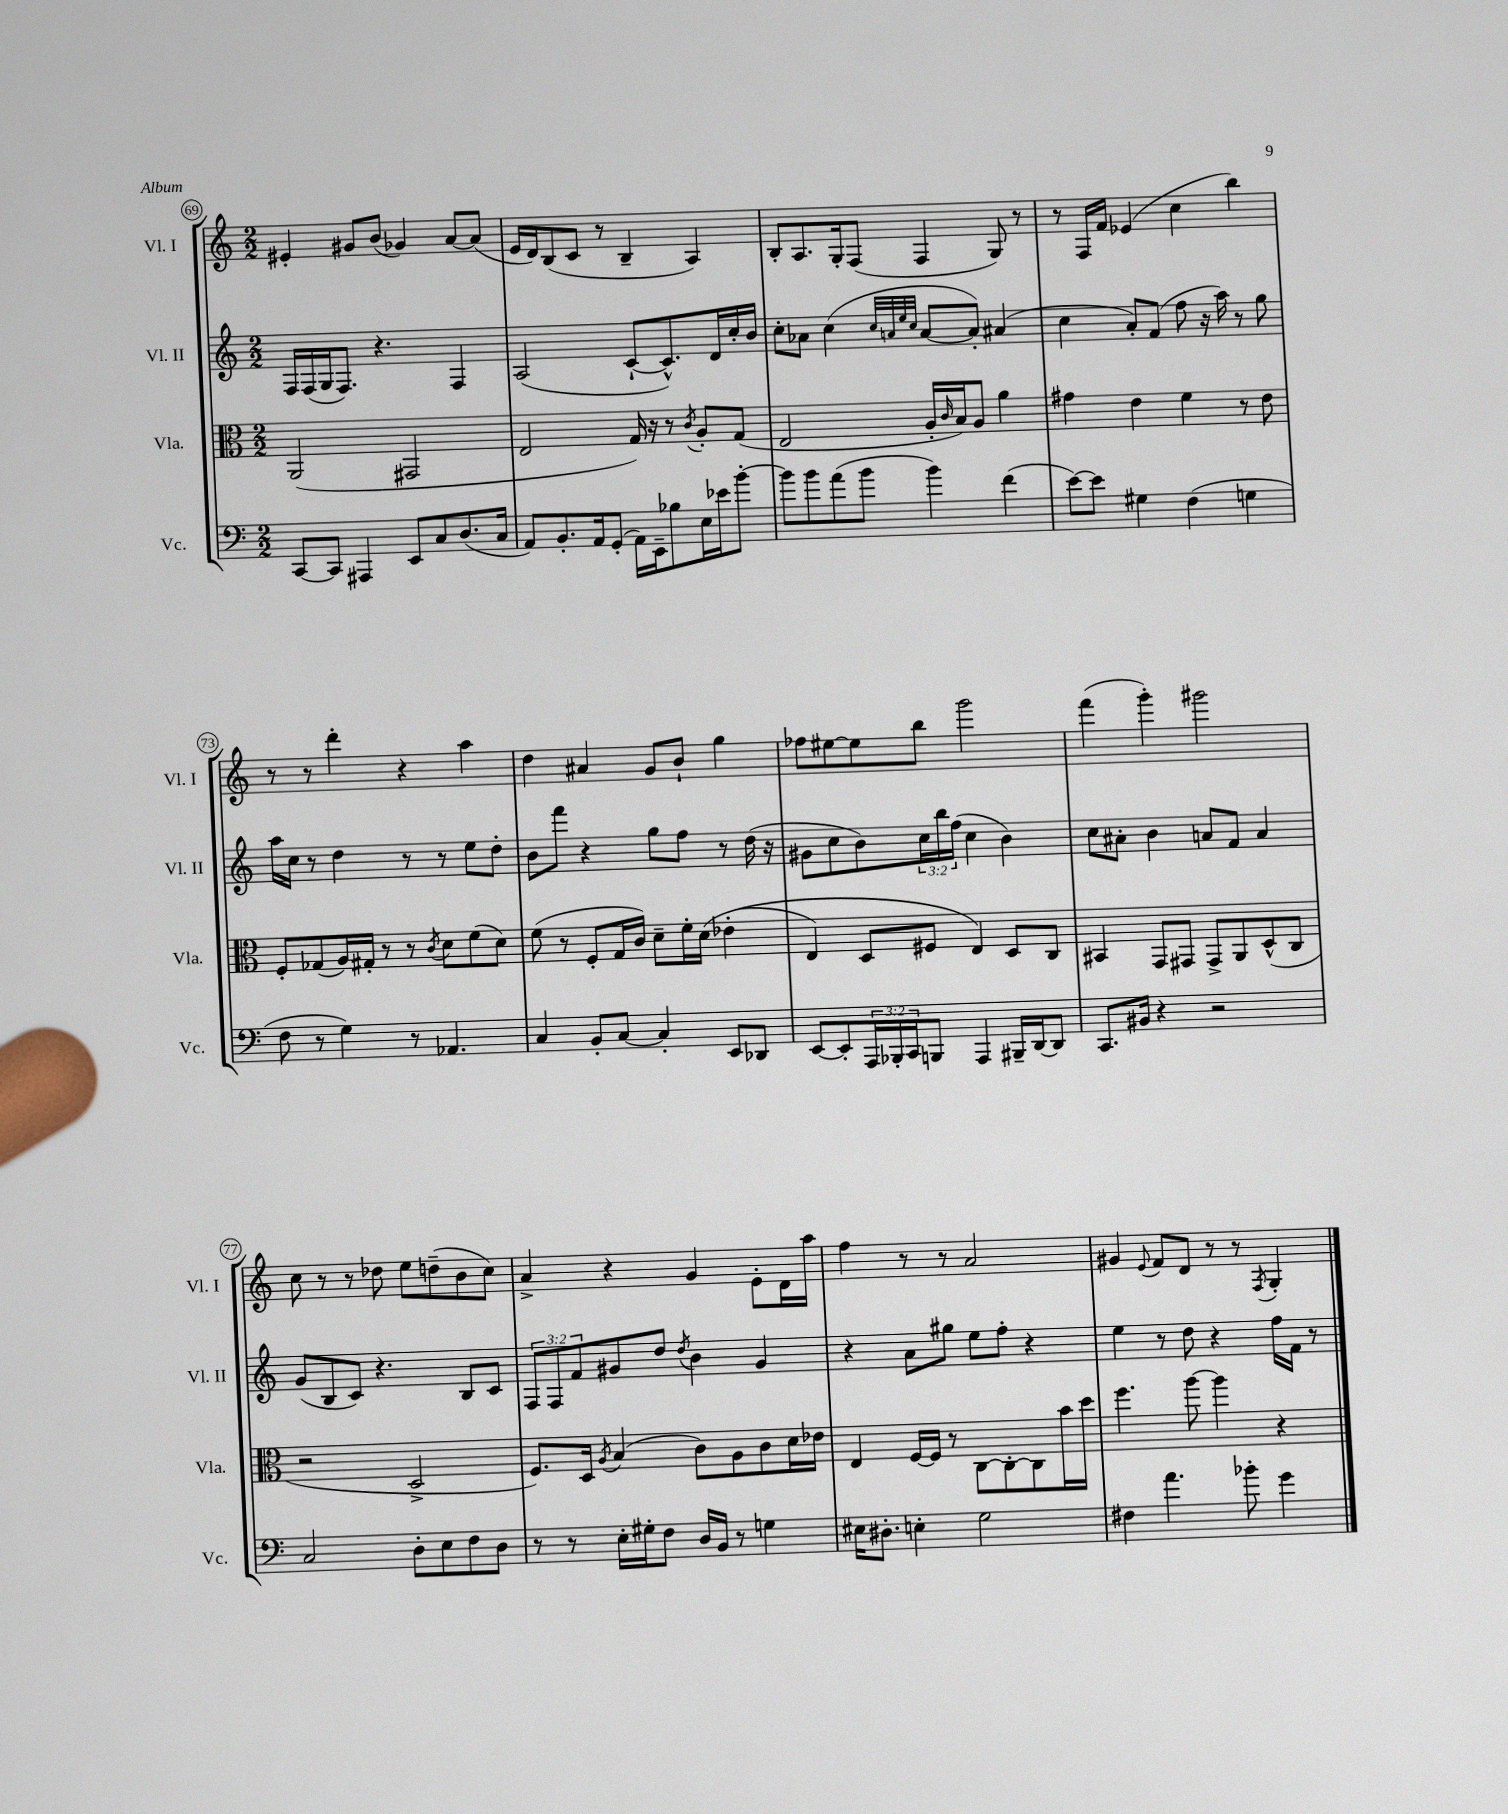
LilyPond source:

<<
\new StaffGroup <<
\new Staff = "s0" \with { instrumentName = "Vl. I" shortInstrumentName = "Vl. I" } {
    \clef treble \key c \major \numericTimeSignature \time 2/2
    eis'4-. gis'8 b'8( ges'4) a'8~ a'8( |
    e'16 d'16) b8( c'8 r8 b4-- a4) |
    b8-. a8. g16-. f8( f4 g8) r8 |
    r8 f16 f'16 ees'4( c''4 b''4) |
    r8 r8 d'''4-. r4 a''4 |
    d''4 ais'4 g'8 b'8-! g''4 |
    fes''8 eis''8~ eis''8 b''8 g'''2 |
    f'''4( g'''4-.) gis'''2 |
    c''8 r8 r8 des''8 e''8 d''8--( b'8 c''8) |
    a'4-> r4 g'4 e'8-. d'16 a''16 |
    f''4 r8 r8 a'2 |
    gis'4 \appoggiatura { e'8 } f'8 d'8 r8 r8 \acciaccatura { f8 } g4-. \bar "|." |
}
\new Staff = "s1" \with { instrumentName = "Vl. II" shortInstrumentName = "Vl. II" } {
    \clef treble \key c \major \numericTimeSignature \time 2/2 \override Staff.TupletNumber.text = #tuplet-number::calc-fraction-text
    f16 f16( g16 f8.) r4. f4 |
    a2( c'8~-! c'8.-^) d'16 c''16-. b'16 |
    c''8-. aes'8 c''4( \grace { c''32 a'32 e''32 c''32 } a'8~ a'8-.) ais'4( |
    c''4 a'8-.) f'8( f''8 r16 a''16) r8 g''8 |
    a''16 c''16 r8 d''4 r8 r8 e''8 d''8-. |
    b'8 f'''8 r4 g''8 f''8 r8 d''16( r16 |
    gis'8 c''8 b'8) \tuplet 3/2 { c''16 b''16 f''16( } c''4 b'4) |
    c''8 ais'8-. b'4 a'8 f'8 a'4 |
    g'8( b8 c'8) r4. b8 c'8 |
    \tuplet 3/2 { f8 f8 f'8 } gis'8 d''8 \acciaccatura { d''8 } b'4 gis'4 |
    r4 a'8 gis''8 e''8 f''8-. r4 |
    e''4 r8 d''8 r4 f''16 f'16 r8 \bar "|." |
}
\new Staff = "s2" \with { instrumentName = "Vla." shortInstrumentName = "Vla." } {
    \clef alto \key c \major \numericTimeSignature \time 2/2
    a,2( gis,2 |
    e2 g16) r16 r8 \acciaccatura { c'8 } a8-. g8( |
    e2 a16-. \grace { c'16 } b16) a8 a'4 |
    gis'4 e'4 f'4 r8 e'8 |
    f8-. ges8( a16) gis16-. r8 r8 \acciaccatura { c'8 } d'8 f'8( d'8) |
    f'8( r8 f8-. g16 c'16) d'8-- f'16-. d'16\( ees'4-.( |
    e4) d8 fis8 e4\) d8 c8 |
    bis,4 g,8 gis,8 gis,8-> a,8 d8-^( c8 |
    r2 d2-> |
    f8.) d16 \acciaccatura { a8 } b4( c'8) a8 c'8 d'16 ees'16 |
    e4 f16~ f16 r8 c8~ c8~-. c8 b'16 d''16 |
    f''4. a''8~ a''4 r4 \bar "|." |
}
\new Staff = "s3" \with { instrumentName = "Vc." shortInstrumentName = "Vc." } {
    \clef bass \key c \major \numericTimeSignature \time 2/2 \override Staff.TupletNumber.text = #tuplet-number::calc-fraction-text
    c,8~ c,8 ais,,4 e,8 c8 d8.( c16 |
    a,8) b,8.-. a,16 g,8-.( a,16) e,16-- bes8 e16 ees'16 b'8~-. |
    b'8 b'8 a'8( b'8 b'4) f'4( |
    e'8~) e'8 gis4 f4( g4 |
    f8 r8 g4) r8 aes,4. |
    c4 b,8-. c8~ c4-. e,8 des,8 |
    e,8~ e,8-. \tuplet 3/2 { a,,16 bes,,16-. c,16 } b,,8 a,,4 bis,,16-- d,16~ d,8 |
    c,8. bis,16 r4 r2 |
    c2 d8-. e8 f8 d8 |
    r8 r8 e16-. gis16-. f8 d16 b,16 r8 g4 |
    eis16 dis8.-. e4-. g2 |
    fis4 a'4. bes'8-. g'4 \bar "|." |
}
>>
>>
\layout { \context { \Score currentBarNumber = #69 \override BarNumber.stencil = #(make-stencil-circler 0.1 0.3 ly:text-interface::print) } }
